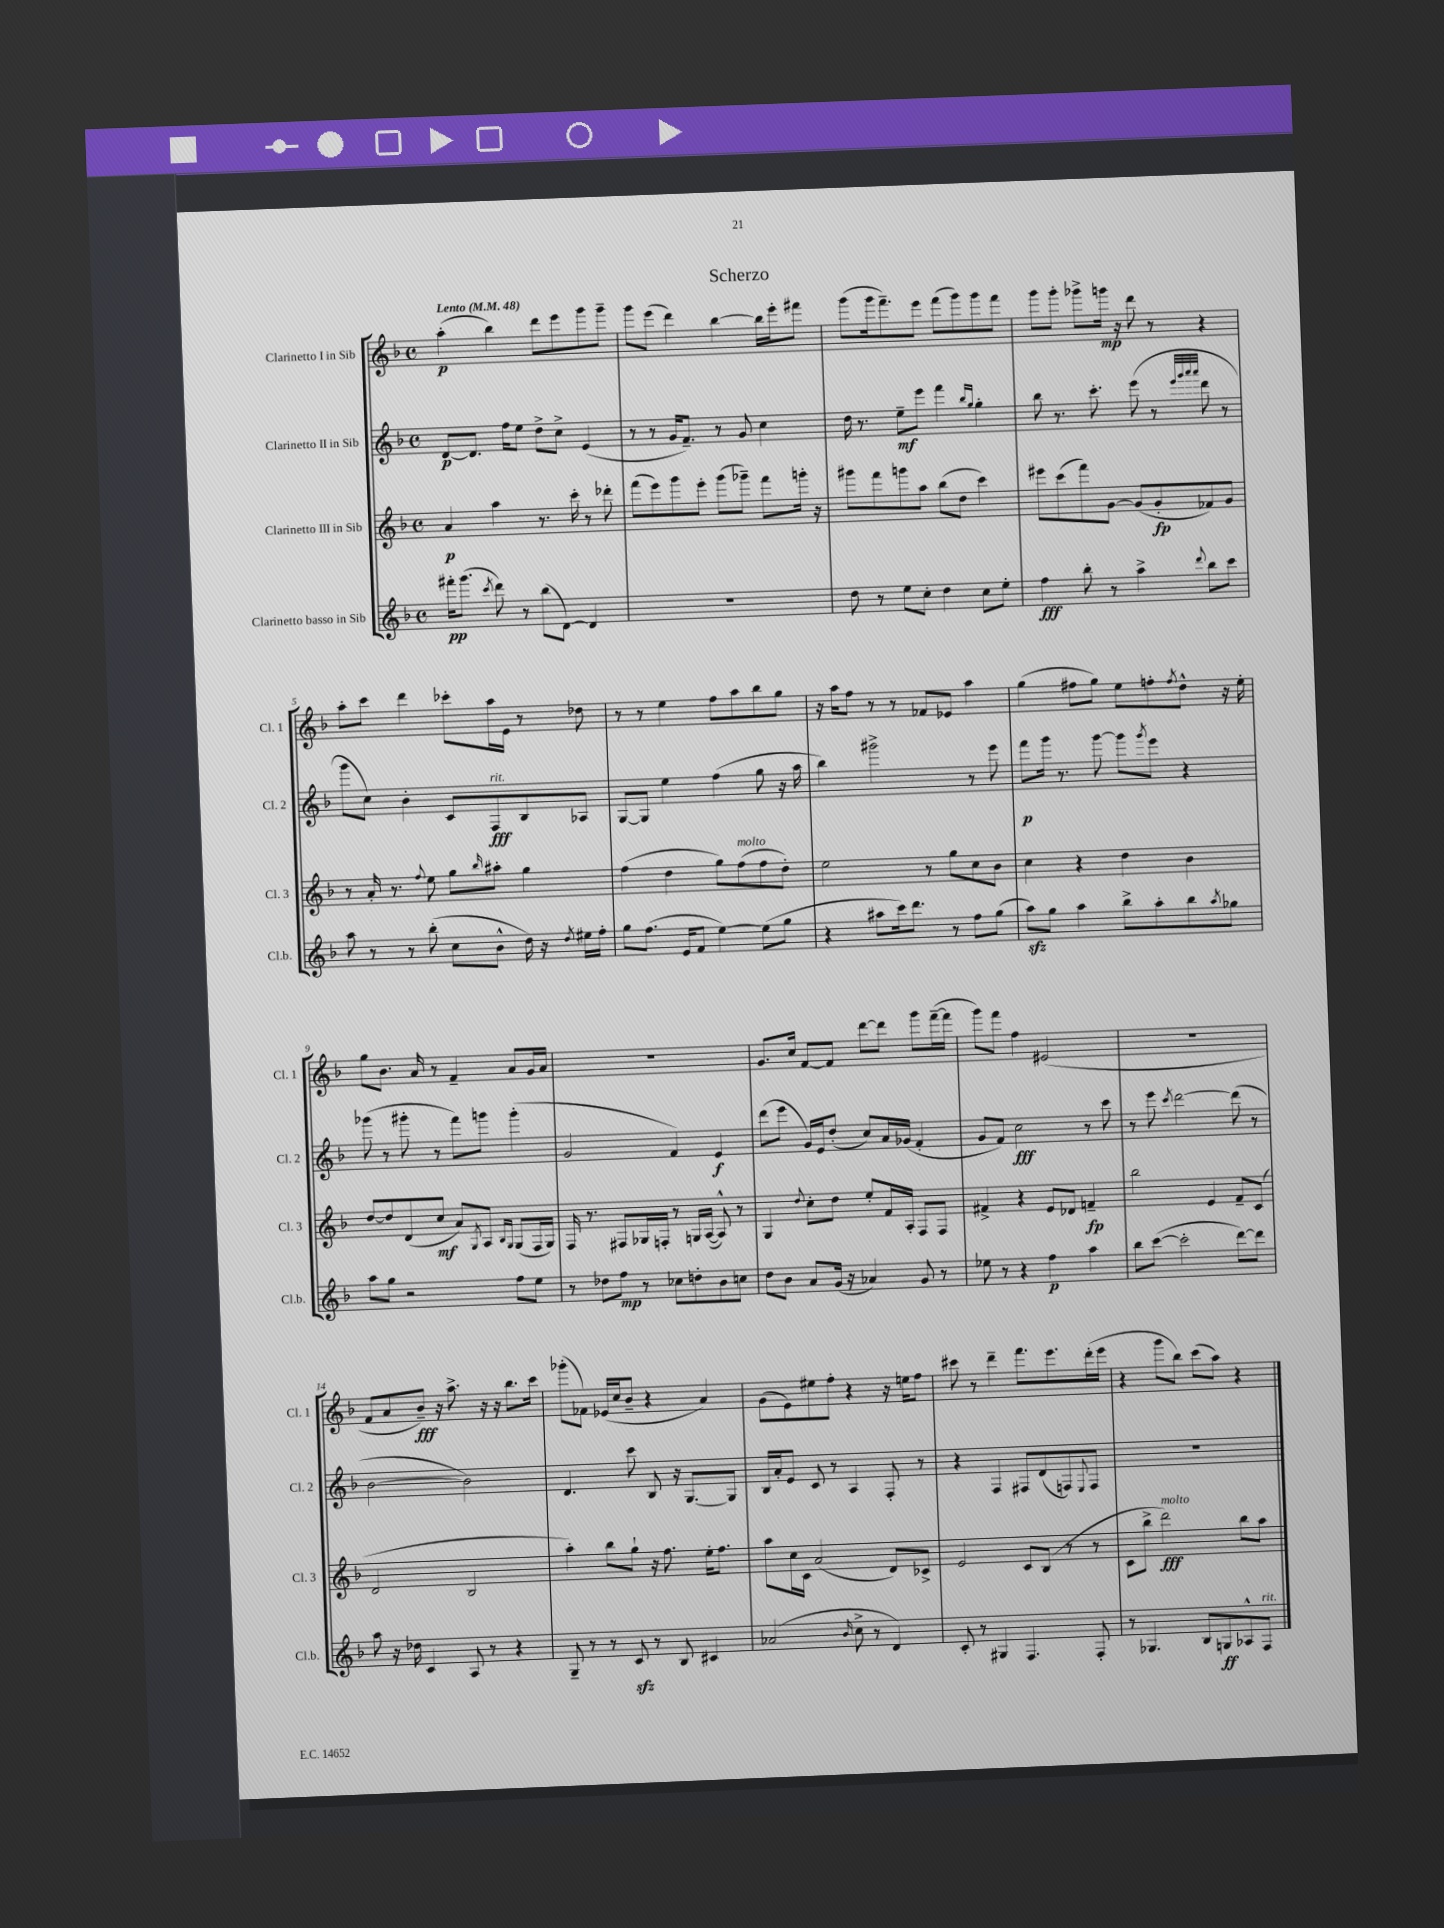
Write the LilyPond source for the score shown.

\header { title = "Scherzo" }
<<
\new StaffGroup <<
\new Staff = "s0" \with { instrumentName = "Clarinetto I in Sib" shortInstrumentName = "Cl. 1" } {
    \clef treble \key f \major \defaultTimeSignature \time 4/4 \tempo "Lento" 4 = 48
    a''4-.\p( bes''4) d'''8 e'''8 g'''8 g'''8-- |
    g'''8 e'''8( d'''4) bes''4~ bes''16 e'''16-. fis'''8 |
    g'''8( g'''16 f'''8.--) e'''8 f'''8( g'''8) g'''8 f'''8 |
    g'''8 g'''8-. ges'''8-> g'''16\mp r16 d'''8 r8 r4 |
    a''8-. c'''8 d'''4 ces'''8-. a''16 e'16 r8 des''8 |
    r8 r8 e''4 f''8 a''8 bes''8 g''8 |
    r16 a''16 f''8 r8 r8 fes'8 ees'8 a''4 |
    g''4( fis''8 g''8) e''8 f''8-. \acciaccatura { f''8 } d''8-^ r16 e''16-. |
    g''8 bes'8. a'16 r8 f'4-- a'8 g'16 a'16 |
    R1 |
    g'8. c''16 f'8~ f'8 d'''8~ d'''8 g'''8 f'''16~--( f'''16 |
    g'''8) f'''8 f''4 eis'2( |
    R1 |
    f'8 a'8 bes'8--\fff) r16 a''8.-> r16 r16 bes''8. c'''16 |
    ges'''8-.( fes'8) ees'16( c''16 bes'8-- r4 a'4) |
    g'8( e'8) eis''8 f''8-. r4 r16 e''16 f''8 |
    cis'''8 r8 d'''4-- f'''8. e'''8. d'''16-.( e'''16 |
    r4 g'''8 bes''8) c'''8( a''8) r4 \bar "|." |
}
\new Staff = "s1" \with { instrumentName = "Clarinetto II in Sib" shortInstrumentName = "Cl. 2" } {
    \clef treble \key f \major \defaultTimeSignature \time 4/4
    d'8~\p d'8. f''16 e''8 d''8-> c''8-> e'4( |
    r8 r8 g'16 f'8.--) r8 g'8 c''4 |
    d''16 r8. e''8--\mf e'''8 f'''4 \grace { bes''16 g''16 } g''4-. |
    bes''8 r8. c'''8.-. e'''8( r8 \grace { e'''32 g'''32 a'''32 a'''32 } d'''8 r8 |
    g'''8 c''8) bes'4-. c'8 f8\fff^\markup { \italic "rit." } bes8 aes8 |
    g8~ g8 e''4 f''4( g''8 r16 a''16 |
    bes''4) gis'''2-> r8 e'''8 |
    f'''8\p g'''16 r8. g'''8~ g'''8 \acciaccatura { g'''8 } e'''8 r4 |
    ges'''8( r8 gis'''8-. r8 f'''8) g'''8 g'''4-.( |
    g'2 f'4) e'4\f |
    d'''8( e'''8 g'16) e'16 d''8-.( c''8) a'16 ges'16( f'4-. |
    g'8 f'8) c''2\fff r8 c'''8 |
    r8 e'''8 \acciaccatura { c'''8 } d'''2~ d'''8( r8 |
    bes'2~ bes'2) |
    d'4. c'''8 bes8 r16 g8.~ g8 |
    bes16 a'16-. e'8 c'8 r8 a4 f8-. r8 |
    r4 f4 fis8 d'8( f8) \appoggiatura { e8 } f8 |
    R1 \bar "|." |
}
\new Staff = "s2" \with { instrumentName = "Clarinetto III in Sib" shortInstrumentName = "Cl. 3" } {
    \clef treble \key f \major \defaultTimeSignature \time 4/4
    a'4\p a''4 r8. c'''16-. r8 des'''8-. |
    f'''8( e'''8) g'''8 e'''8-. g'''8( ges'''8--) f'''8 g'''16-. r16 |
    gis'''8 f'''8 g'''8 a''8 bes''8( d''8 c'''4) |
    eis'''8 c'''8( f'''8) g'8~ g'8( g'8-.\fp fes'8) g'8 |
    r8 a'16-. r8. \appoggiatura { f''8 } e''8 g''8 \grace { bes''16 } ais''8-. g''4 |
    f''4( d''4 g''8) f''8^\markup { \italic "molto" }( f''8 d''8-.) |
    e''2 r8 g''8 c''8 bes'8 |
    c''4 r4 d''4 bes'4 |
    d''8~ d''8 d'8( c''8\mf a'8) \acciaccatura { g8 } a8 \grace { bes16 g16 } g8( f16 g16) |
    f16 r8. fis8 ges16 f16-. r8 g16 a16~( a8-^) r8 |
    g4 \appoggiatura { d''8 } c''8-. d''8 e''8-. f'16 a16-. f8 f8 |
    fis'4-> r4 e'8 des'8 f'4--\fp |
    bes''2 e'4 f'8-- c'8( |
    d'2 bes2 |
    a''4-.) bes''8 g''8-! r16 f''8. e''16-. f''8. |
    a''8 c''16 c'16 a'2( d'8) ces'8-> |
    e'2 c'8 bes8( r8 r8 |
    c'8 bes''8-> d'''2\fff^\markup { \italic "molto" }) bes''8 a''8 \bar "|." |
}
\new Staff = "s3" \with { instrumentName = "Clarinetto basso in Sib" shortInstrumentName = "Cl.b." } {
    \clef treble \key f \major \defaultTimeSignature \time 4/4
    fis'''16-.\pp g'''8.( \acciaccatura { c'''8 } d'''8) r8 bes''8( d'8~) d'4 |
    R1 |
    d''8 r8 e''8 c''8-. d''4 c''8 e''8-. |
    f''4\fff bes''8-. r8 a''4-> \appoggiatura { d'''8 } bes''8 c'''8 |
    a''8 r8 r8 bes''8-.( c''8 bes'8-^ d''16) r16 \acciaccatura { d''8 } eis''16 f''16-. |
    g''8 f''8.( e'16 f'8 e''4~) e''8( g''8 |
    r4 ais''8 c'''16) d'''8. r8 f''8 g''8( |
    a''8\sfz) g''8 a''4 bes''8-> a''8-. bes''8 \acciaccatura { a''8 } ges''8 |
    a''8 g''8 r2 f''8 e''8 |
    r8 des''8 f''8\mp r8 ces''8 d''8-. bes'8 c''8 |
    d''8 bes'8 a'8 g'16( r16 aes'4) g'8 r8 |
    ees''8 r8 r4 f''4\p a''4 |
    bes''8 c'''8~( c'''2-. d'''8~) d'''8 |
    a''8 r16 des''16 c'4 a8 r8 r4 |
    g8-- r8 r8 c'8\sfz r8 bes8 cis'4 |
    aes'2( \grace { bes'16 } c''8-> r8 d'4) |
    c'8-. r8 gis4 f4. f8-. |
    r8 ges4. bes8 g8\ff aes8-^ f8^\markup { \italic "rit." } \bar "|." |
}
>>
>>
